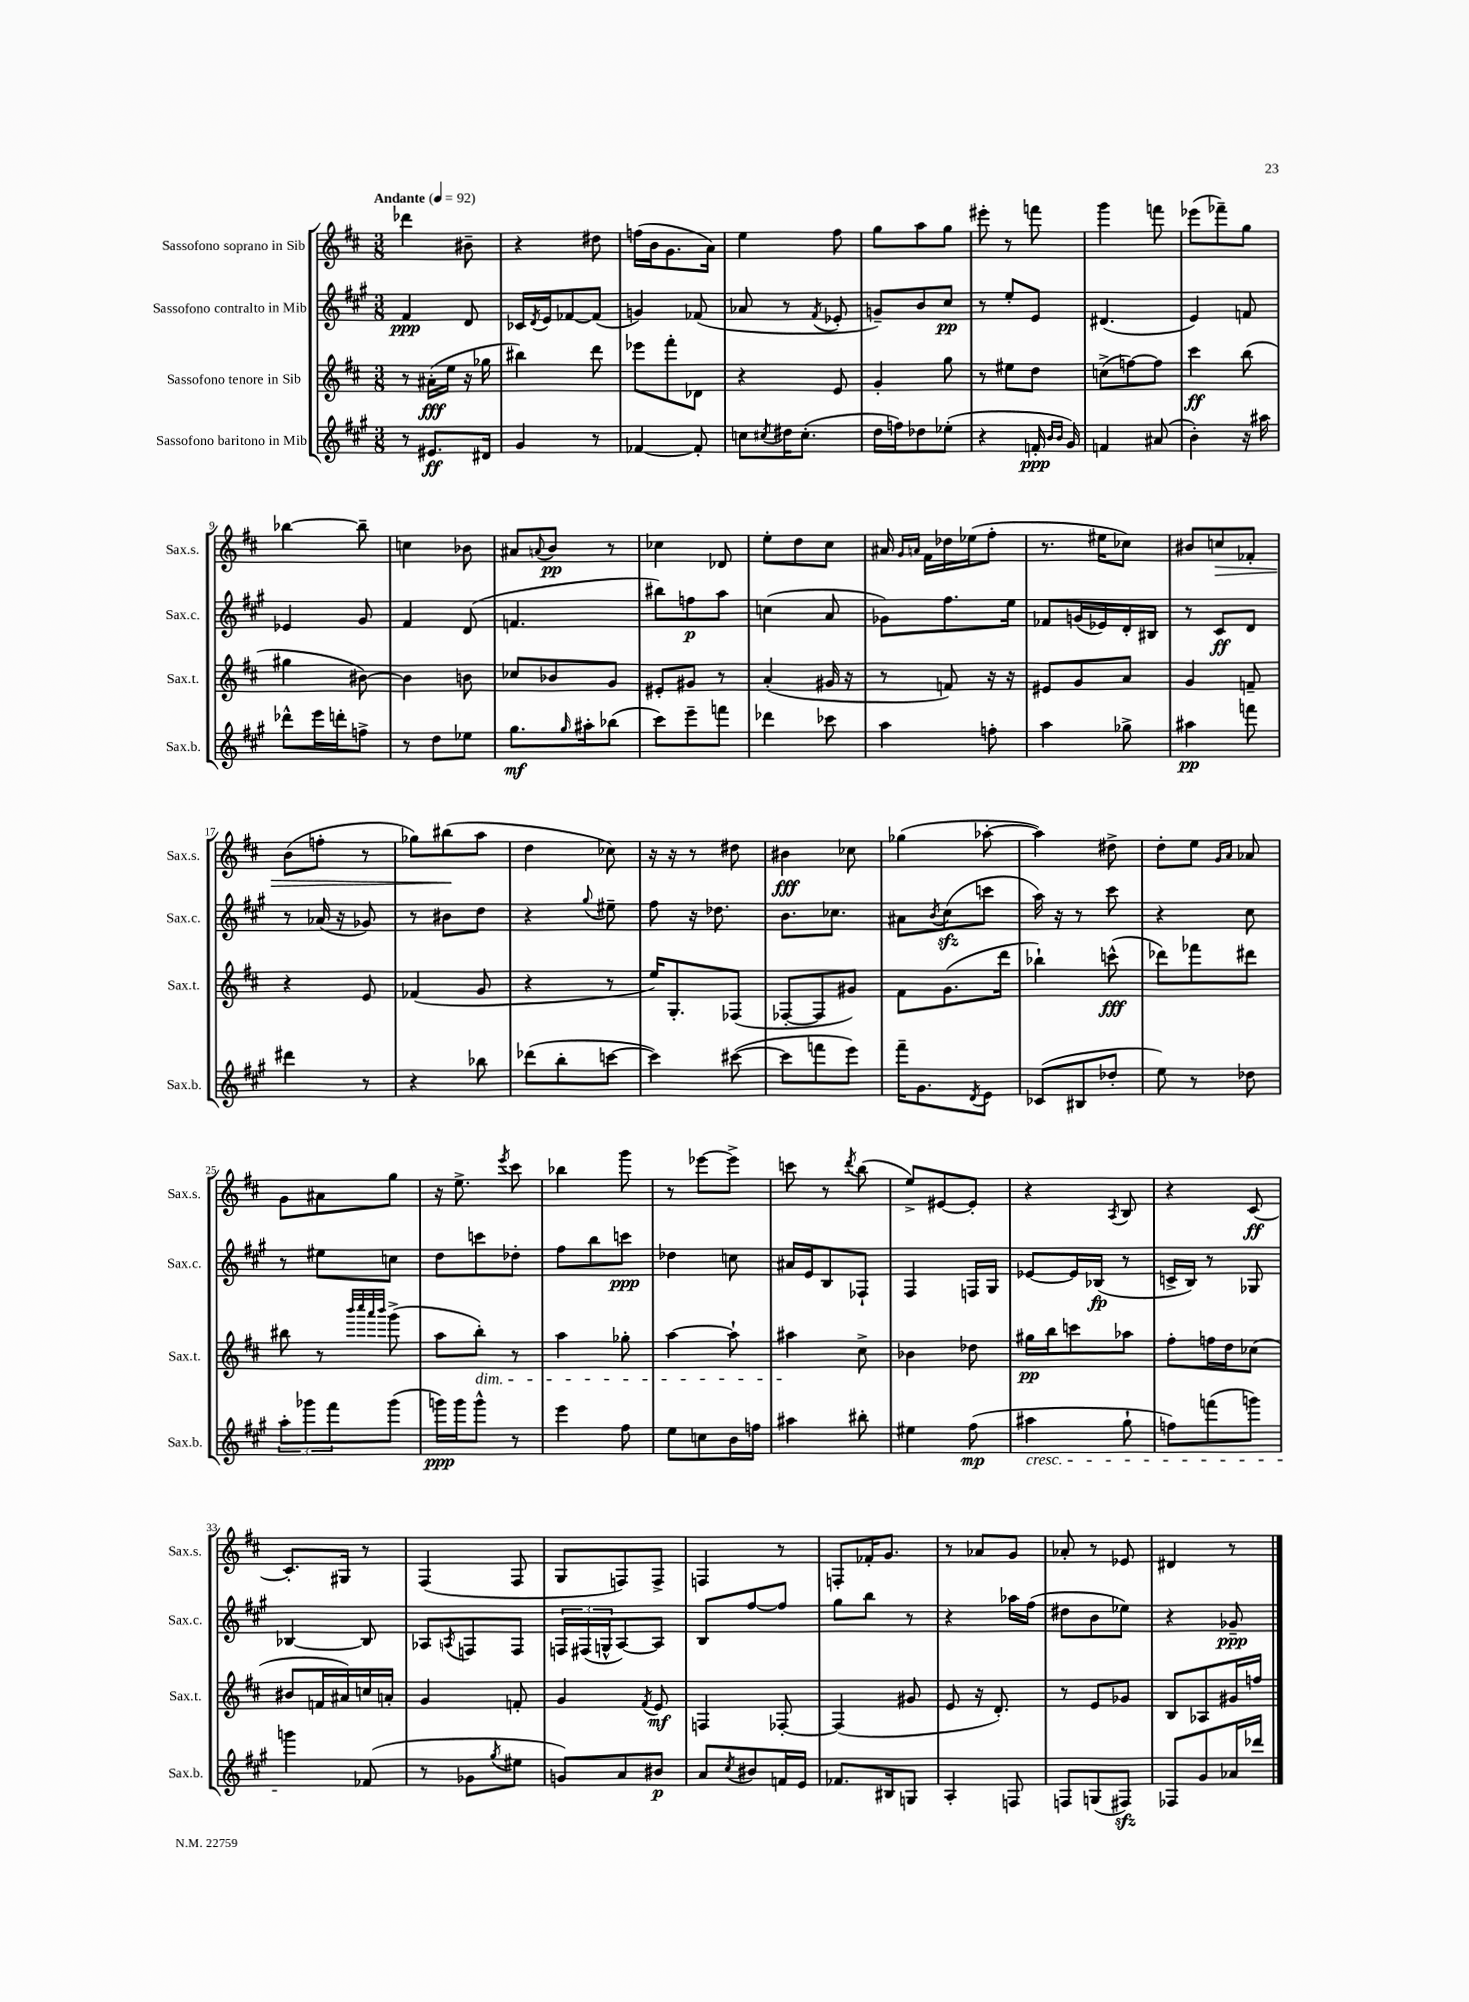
<<
\new StaffGroup <<
\new Staff = "s0" \with { instrumentName = "Sassofono soprano in Sib" shortInstrumentName = "Sax.s." } {
    \clef treble \key d \major \numericTimeSignature \time 3/8 \tempo "Andante" 4 = 92
    des'''4 bis'8-- |
    r4 dis''8 |
    f''16( b'16 g'8. a'16) |
    e''4 fis''8 |
    g''8 a''8 g''8 |
    eis'''8-. r8 f'''8 |
    g'''4 f'''8 |
    ees'''8( fes'''8--) g''8 |
    bes''4~ bes''8-- |
    c''4 bes'8 |
    ais'8 \appoggiatura { a'8 } b'8\pp r8 |
    ces''4 des'8 |
    e''8-. d''8 cis''8 |
    ais'16 \grace { g'16 a'16 } fis'16 des''16 ees''16( fis''8-. |
    r8. eis''16 ces''8) |
    bis'8 c''8\> fes'8-. |
    b'8( f''8-. r8 |
    ges''8) bis''8\!( a''8 |
    d''4 ces''8) |
    r16 r16 r8 dis''8 |
    bis'4\fff ces''8 |
    ges''4( aes''8~-. |
    aes''4) dis''8-> |
    d''8-. e''8 \grace { g'16 a'16 } aes'8 |
    g'8 ais'8 g''8 |
    r16 e''8.-> \acciaccatura { e'''8 } cis'''8 |
    bes''4 g'''8 |
    r8 ees'''8~ ees'''8-> |
    c'''8 r8 \acciaccatura { d'''8 } b''8( |
    e''8->) eis'8~ eis'8-. |
    r4 \acciaccatura { a8 } b8 |
    r4 cis'8~\ff |
    cis'8.-. gis16 r8 |
    fis4( fis8 |
    g8 f8) f8-> |
    f4 r8 |
    f8-. fes'16-. g'8. |
    r8 aes'8 g'8 |
    aes'8-. r8 ees'8 |
    dis'4 r8 \bar "|." |
}
\new Staff = "s1" \with { instrumentName = "Sassofono contralto in Mib" shortInstrumentName = "Sax.c." } {
    \clef treble \key a \major \numericTimeSignature \time 3/8
    fis'4\ppp d'8 |
    ces'16 \acciaccatura { d'8 } e'16 fes'8~ fes'8( |
    g'4) fes'8( |
    aes'8 r8 \acciaccatura { fis'8 } ees'8-. |
    g'8--) b'8 cis''8\pp |
    r8 e''8-. e'8 |
    dis'4.( |
    e'4) f'8 |
    ees'4 gis'8 |
    fis'4 d'8( |
    f'4. |
    bis''8) f''8\p a''8 |
    c''4( a'8 |
    ges'8) fis''8. e''16 |
    fes'8 g'16( ees'16) d'16-. bis16 |
    r8 cis'8\ff d'8 |
    r8 aes'16( r16 ges'8) |
    r8 bis'8 d''8 |
    r4 \appoggiatura { gis''8 } eis''8-- |
    fis''8 r16 des''8. |
    b'8. ces''8. |
    ais'8 \acciaccatura { b'8 } cis''8\sfz( c'''8 |
    a''16) r16 r8 cis'''8 |
    r4 cis''8 |
    r8 eis''8 c''8 |
    d''8 c'''8 des''8-. |
    fis''8 b''8 c'''8\ppp |
    des''4 c''8 |
    ais'16 e'16 b8 fes8-! |
    fis4 f16 gis16 |
    ees'8~ ees'16 bes16\fp( r8 |
    c'16-> b16) r8 ges8 |
    bes4~ bes8 |
    aes8 \acciaccatura { a8 } f8 f8 |
    \tuplet 3/2 { f16 fis16( g16-^ } a8~) a8 |
    b8 fis''8~ fis''8 |
    gis''8 b''8 r8 |
    r4 aes''16 fis''16( |
    dis''8 b'8 ees''8) |
    r4 ges'8--\ppp \bar "|." |
}
\new Staff = "s2" \with { instrumentName = "Sassofono tenore in Sib" shortInstrumentName = "Sax.t." } {
    \clef treble \key d \major \numericTimeSignature \time 3/8
    r8 ais'16-.\fff( e''16 r16 ges''16 |
    bis''4) d'''8 |
    ees'''8 fis'''8-. des'8 |
    r4 e'8 |
    g'4-. g''8 |
    r8 eis''8 d''8 |
    c''8->( f''8~) f''8 |
    cis'''4\ff b''8( |
    gis''4 bis'8~) |
    bis'4 b'8 |
    ces''8 bes'8 g'8 |
    eis'8-. gis'8 r8 |
    a'4-.( gis'16 r16 |
    r8 f'8) r16 r16 |
    eis'8 g'8 a'8 |
    g'4 f'8-- |
    r4 e'8 |
    fes'4( g'8 |
    r4 r8 |
    e''16) g8.-. fes8( |
    fes8~-. fes8 gis'8) |
    fis'8 g'8.( d'''16 |
    bes''4-!) c'''8-^\fff( |
    des'''8) fes'''8 dis'''8 |
    bis''8 r8 \grace { b'''32 cis''''32 a'''32 b'''32 } g'''8->( |
    a''8 b''8-.\dim) r8 |
    a''4 ges''8-. |
    a''4~ a''8-! |
    ais''4\! cis''8-> |
    bes'4 des''8 |
    gis''16\pp b''16 c'''8 aes''8 |
    fis''8-. f''16 d''16 ces''8( |
    bis'8 f'16 ais'16) c''16 a'16-. |
    g'4 f'8-. |
    g'4 \acciaccatura { fis'8 } e'8\mf |
    f4 fes8~-. |
    fes4( gis'8 |
    e'8 r16 d'8.-.) |
    r8 e'8 ges'8 |
    b8 aes8 gis'16 f''16 \bar "|." |
}
\new Staff = "s3" \with { instrumentName = "Sassofono baritono in Mib" shortInstrumentName = "Sax.b." } {
    \clef treble \key a \major \numericTimeSignature \time 3/8
    r8 eis'8.\ff dis'16 |
    gis'4 r8 |
    fes'4~ fes'8-. |
    c''8 \acciaccatura { cis''8 } dis''16 cis''8.-.( |
    d''16 f''16) des''8 ees''8-.( |
    r4 f'16-.\ppp \grace { b'16 b'16 } gis'16) |
    f'4 ais'8( |
    b'4-.) r16 ais''16 |
    des'''8-^ e'''16 d'''16-. f''8-> |
    r8 d''8 ees''8 |
    gis''8.\mf \grace { gis''16 } ais''16-. bes''8( |
    cis'''8) e'''8-- f'''8 |
    des'''4 ces'''8 |
    a''4 f''8-. |
    a''4 ges''8-> |
    ais''4\pp f'''8 |
    dis'''4 r8 |
    r4 bes''8 |
    des'''8( b''8-. c'''8~ |
    c'''4) cis'''8~( |
    cis'''8 f'''8 e'''8) |
    fis'''16-- gis'8. \acciaccatura { d'8 } e'8 |
    ces'8( bis8 des''8-. |
    e''8) r8 des''8 |
    \tuplet 3/2 { a''8-. ges'''8 fis'''8 } ges'''8( |
    g'''16\ppp) g'''16 g'''8-^ r8 |
    e'''4 fis''8 |
    e''8 c''8 b'16 f''16 |
    ais''4 bis''8-. |
    eis''4 fis''8\mp( |
    ais''4\cresc gis''8-! |
    f''8) f'''8( g'''8) |
    g'''4\! fes'8( |
    r8 ges'8 \acciaccatura { gis''8 } eis''8 |
    g'8) a'8 bis'8\p |
    a'8 \acciaccatura { cis''8 } bis'8 f'16 e'16 |
    fes'8. bis16 g8 |
    a4-. f8 |
    f8 g8( fis8\sfz) |
    fes8 gis'8 aes'16 des'''16 \bar "|." |
}
>>
>>
